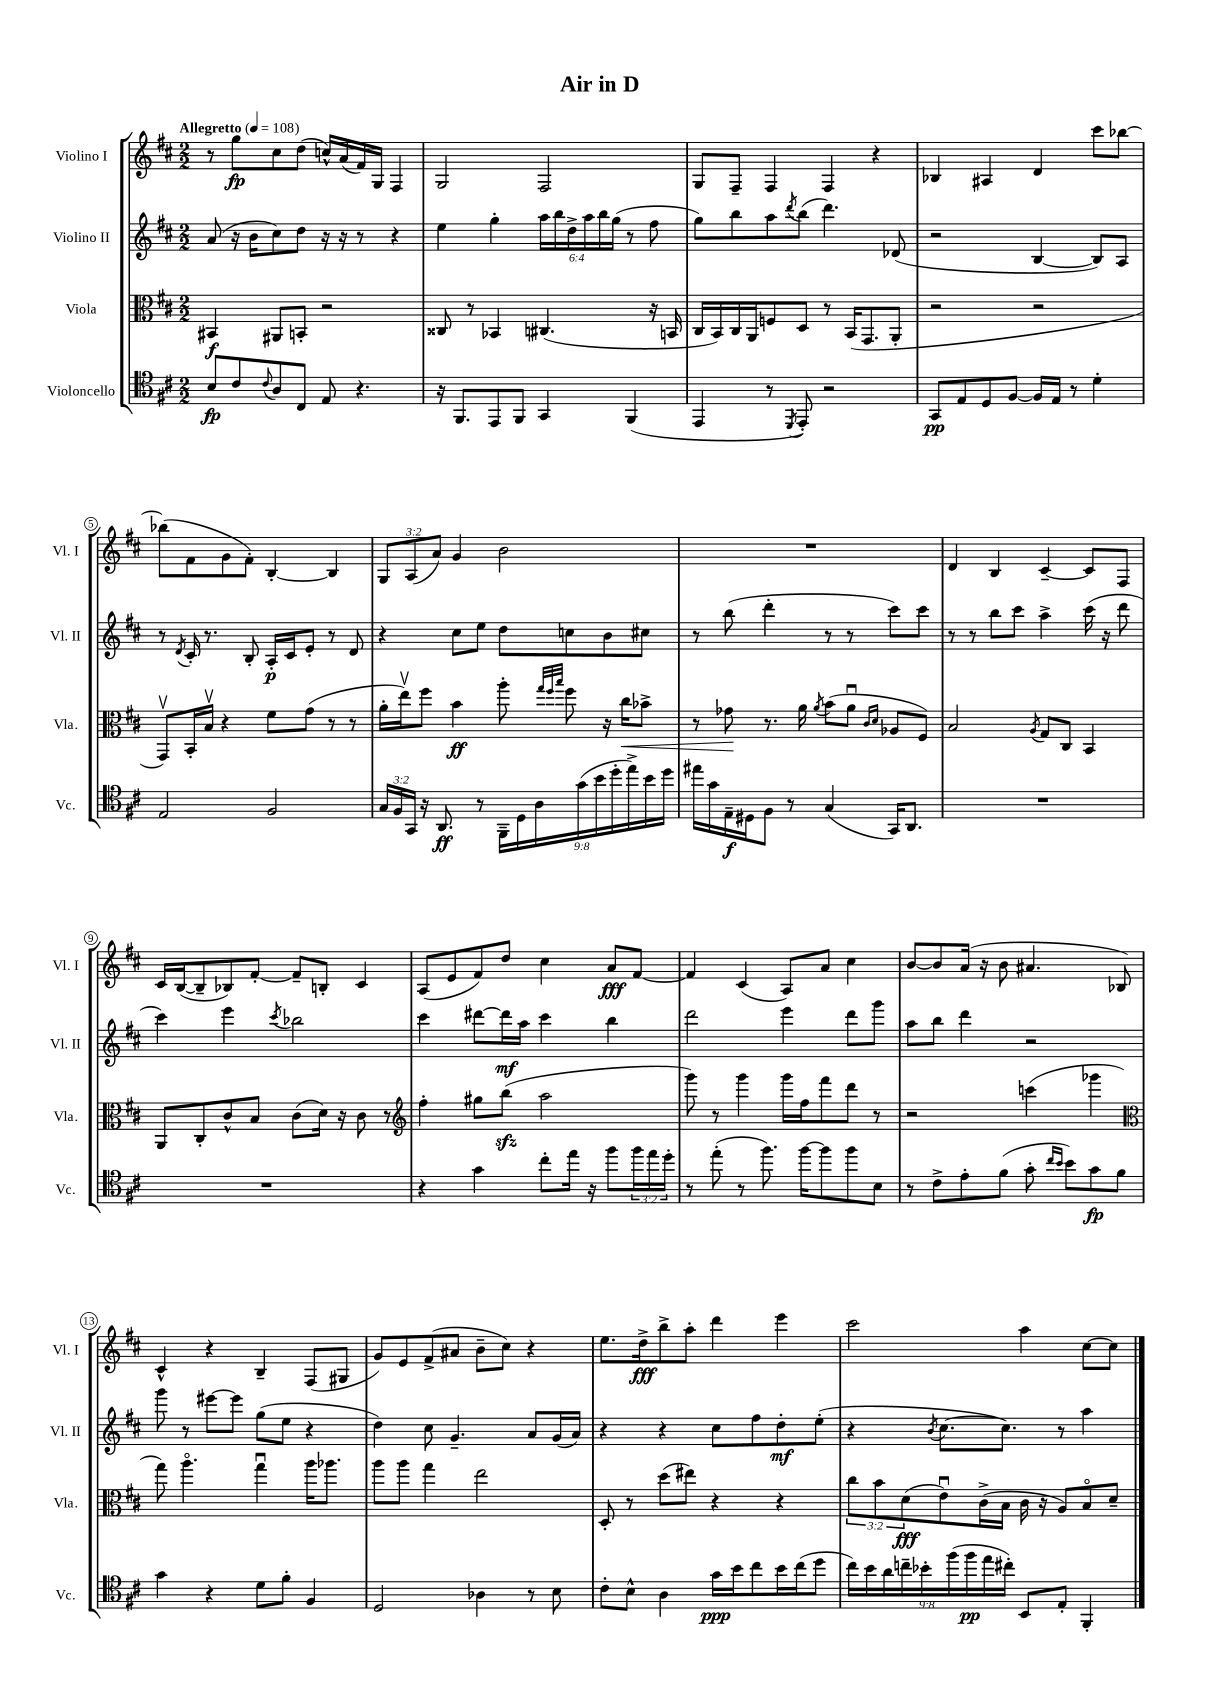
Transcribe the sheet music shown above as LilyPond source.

\header { title = "Air in D" }
<<
\new StaffGroup <<
\new Staff = "s0" \with { instrumentName = "Violino I" shortInstrumentName = "Vl. I" } {
    \clef treble \key d \major \numericTimeSignature \time 2/2 \override Staff.TupletNumber.text = #tuplet-number::calc-fraction-text \tempo "Allegretto" 4 = 108
    r8 g''8\fp cis''8 d''8( c''16-^) a'16( fis'16) g16 fis4 |
    g2 fis2 |
    g8 fis8-- fis4 fis4 r4 |
    bes4 ais4 d'4 cis'''8 bes''8~ |
    bes''8( fis'8 g'8 fis'8-.) b4~-. b4 |
    \tuplet 3/2 { g8 a8( a'8) } g'4 b'2 |
    R1 |
    d'4 b4 cis'4~-- cis'8 fis8 |
    cis'16 b16~( b8-- bes8) fis'8~-. fis'8-- b8-. cis'4 |
    a8( e'8 fis'8) d''8 cis''4 a'8\fff fis'8~ |
    fis'4 cis'4( a8) a'8 cis''4 |
    b'8~ b'8 a'16( r16 b'8 ais'4. bes8) |
    cis'4-^ r4 b4-- fis8( gis8 |
    g'8) e'8 fis'8->( ais'8 b'8-- cis''8) r4 |
    e''8. d''16->\fff b''8-> a''8-. d'''4 e'''4 |
    cis'''2 a''4 cis''8~ cis''8 \bar "|." |
}
\new Staff = "s1" \with { instrumentName = "Violino II" shortInstrumentName = "Vl. II" } {
    \clef treble \key d \major \numericTimeSignature \time 2/2 \override Staff.TupletNumber.text = #tuplet-number::calc-fraction-text
    a'8( r16 b'16 cis''8) d''8 r16 r16 r8 r4 |
    e''4 g''4-. \tuplet 6/4 { a''16 b''16 d''16-> a''16 b''16 g''16( } r8 fis''8 |
    g''8) b''8 a''8 \acciaccatura { d'''8 } b''8( d'''4.) des'8( |
    r2 b4~ b8) a8 |
    r8 \acciaccatura { d'8 } cis'16-. r8. b8-. a16-.\p cis'16 e'8-. r8 d'8 |
    r4 cis''8 e''8 d''8 c''8 b'8 cis''8 |
    r8 b''8( d'''4-. r8 r8 cis'''8) cis'''8 |
    r8 r8 b''8 cis'''8 a''4-> cis'''16( r16 d'''8 |
    cis'''4) e'''4 \acciaccatura { cis'''8 } bes''2 |
    cis'''4 dis'''8~ dis'''16\mf a''16 cis'''4 b''4 |
    d'''2 e'''4 d'''8 g'''8 |
    a''8 b''8 d'''4 r2 |
    g'''8 r8 eis'''8~ eis'''8 g''8( e''8 r4 |
    d''4) cis''8 g'4.-- a'8 g'16( a'16) |
    r4 r4 cis''8 fis''8 d''8-.\mf e''8-.( |
    r4 \acciaccatura { b'8 } cis''8.~ cis''8.) r8 a''4 \bar "|." |
}
\new Staff = "s2" \with { instrumentName = "Viola" shortInstrumentName = "Vla." } {
    \clef alto \key d \major \numericTimeSignature \time 2/2 \override Staff.TupletNumber.text = #tuplet-number::calc-fraction-text
    bis,4\f ais,8 b,8-. r2 |
    cisis8 r8 bes,4 cis4.( r16 b,16 |
    cis16 b,16) cis16 a,16 f8 d8 r8 b,16( g,8. a,8-. |
    r2 r2 |
    g,8\upbow) b,16-. b16\upbow r4 fis'8 g'8( r8 r8 |
    a'16-. e''16\upbow) fis''8 b'4\ff a''8-. \grace { g''32 fis''32 b''32 } fis''8 r16 cis''16\< bes'8-> |
    r8 ges'8\! r8. a'16 \acciaccatura { a'8 } b'8( a'8\downbow \grace { cis'16 d'16 } aes8 fis8) |
    b2 \acciaccatura { a8 } g8 cis8 b,4 |
    a,8 cis8-. cis'8-^ b8 cis'8( d'16) r16 cis'8 r8 |
    \clef treble fis''4-. gis''8 b''8\sfz( a''2 |
    g'''8) r8 g'''4 g'''16 fis''16 fis'''8 d'''8 r8 |
    r2 c'''4( ges'''4 |
    \clef alto g''8) a''4.\flageolet g''4\downbow a''16 aes''8. |
    a''8 a''8 g''4 e''2 |
    d8-. r8 d''8( eis''8) r4 r4 |
    \tuplet 3/2 { cis''8 b'8 d'8\fff( } e'8\downbow) cis'16->( b16 cis'16 r16 a8) b8\flageolet d'8-- \bar "|." |
}
\new Staff = "s3" \with { instrumentName = "Violoncello" shortInstrumentName = "Vc." } {
    \clef tenor \key d \major \numericTimeSignature \time 2/2 \override Staff.TupletNumber.text = #tuplet-number::calc-fraction-text
    b8\fp cis'8 \appoggiatura { cis'8 } a8 cis8 e8 r4. |
    r16 fis,8. e,8 fis,8 g,4 fis,4( |
    e,4 r8 \acciaccatura { d,8 } e,8-.) r2 |
    g,8\pp e8 d8 fis8~ fis16 e16 r8 d'4-. |
    e2 fis2 |
    \tuplet 3/2 { g16 fis16 g,16 } r16 a,8.\ff r8 \tuplet 9/8 { fis,16-- d16 a16 g'16( b'16 d''16-. e''16->) b'16 d''16 } |
    eis''16 g'16 e16--\f dis16 fis8 r8 g4( g,16) a,8. |
    R1 |
    R1 |
    r4 g'4 cis''8-. e''16 r16 fis''8 \tuplet 3/2 { fis''16 e''16 d''16-. } |
    r8 e''8-.( r8 fis''8.) fis''16~ fis''8 fis''8 b8 |
    r8 cis'8-> e'8-. fis'8( g'8-. \grace { cis''16 b'16 } b'8) g'8\fp fis'8 |
    g'4 r4 d'8 fis'8-. fis4 |
    d2 aes4 r8 b8 |
    cis'8-. b8-^ a4 g'16\ppp b'16 cis''8 b'16 cis''16( d''8 |
    \tuplet 9/8 { cis''16) b'16 a'16 c''16-- bes'16-. fis''16( fis''16\pp e''16 cis''16-.) } b,8 e8-. fis,4-. \bar "|." |
}
>>
>>
\layout { \context { \Score \override BarNumber.stencil = #(make-stencil-circler 0.1 0.3 ly:text-interface::print) } }
